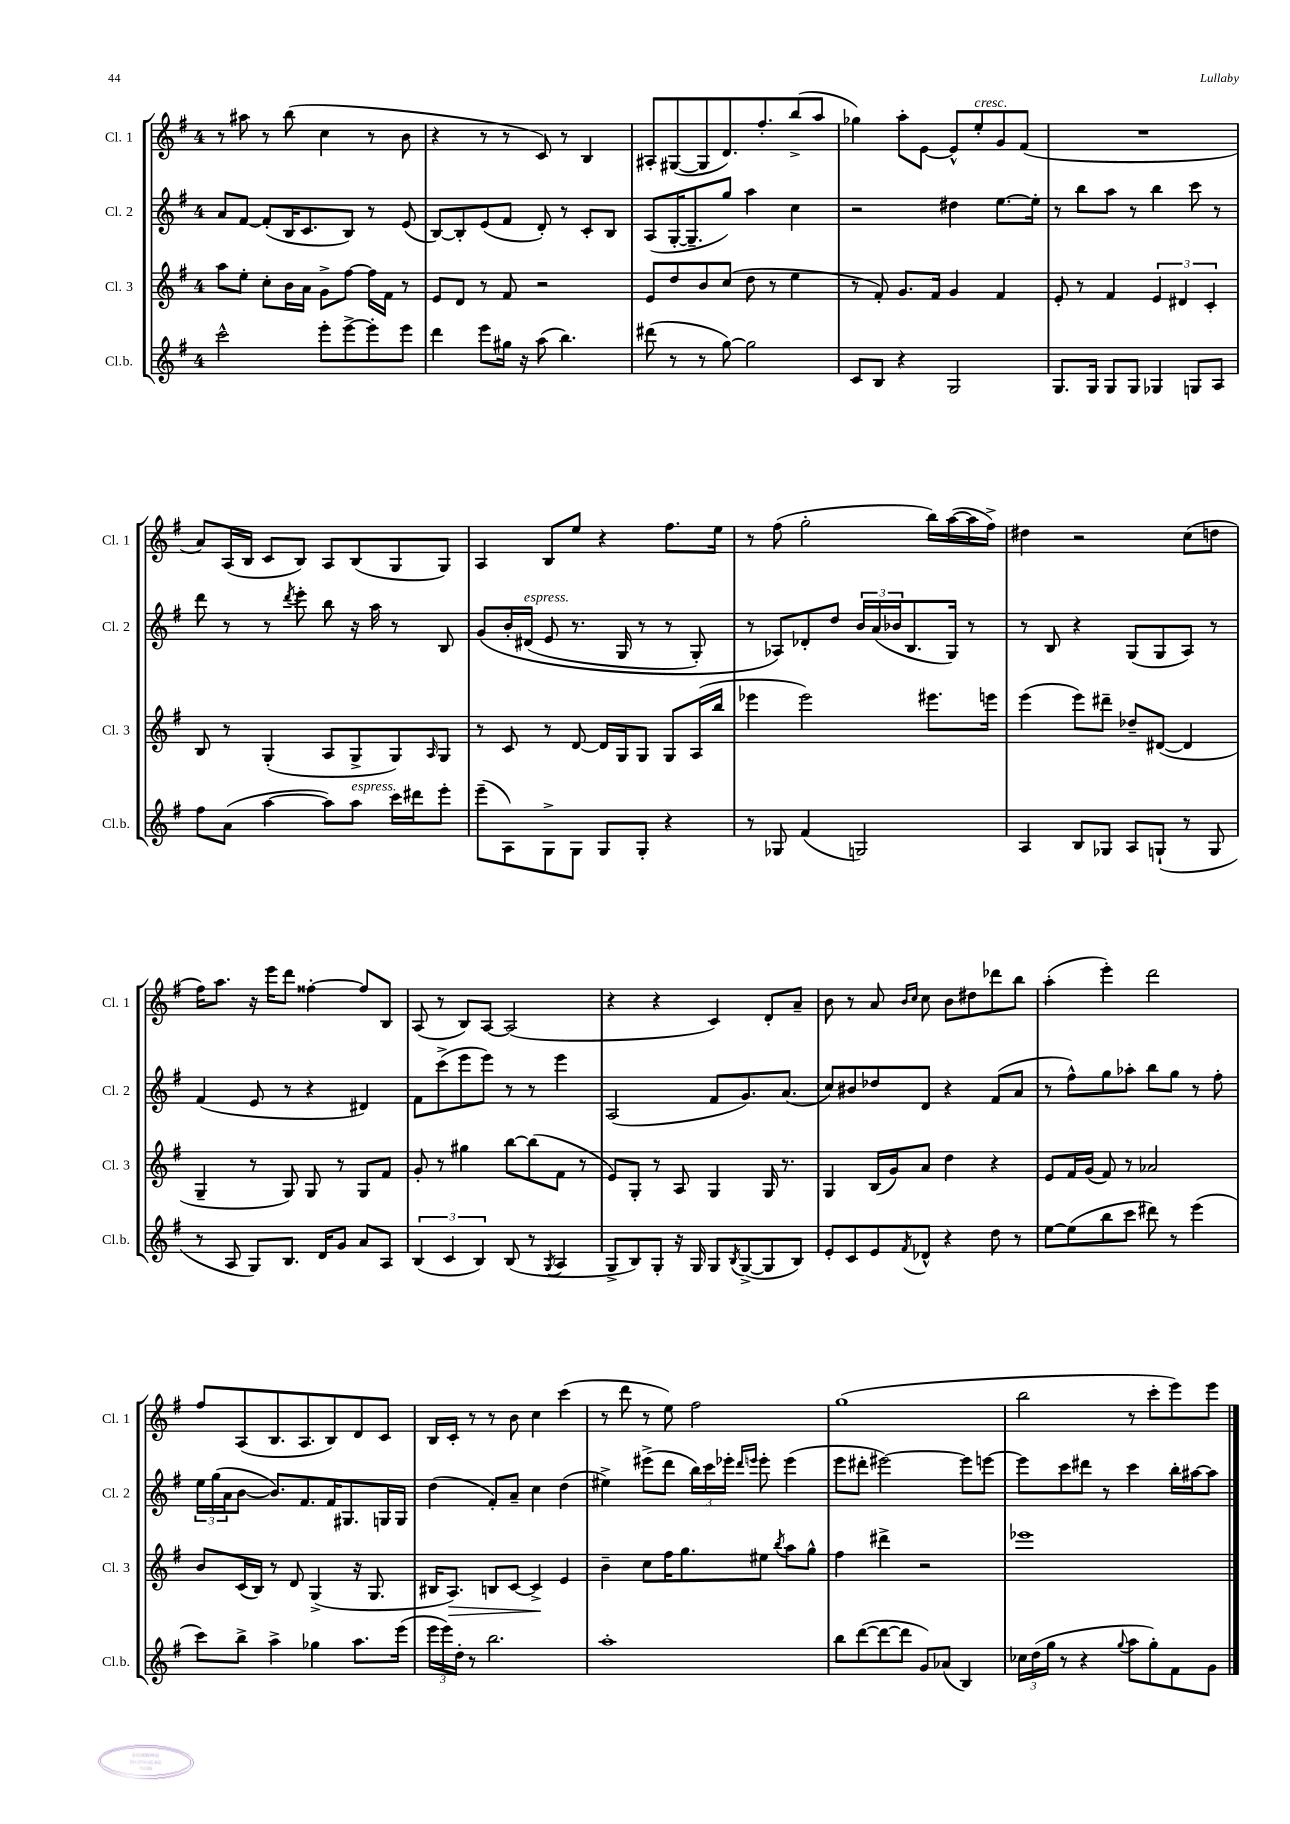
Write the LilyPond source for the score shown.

<<
\new StaffGroup <<
\new Staff = "s0" \with { instrumentName = "Cl. 1" shortInstrumentName = "Cl. 1" } {
    \clef treble \key g \major \once \override Staff.TimeSignature.style = #'single-digit \time 4/4
    r8 ais''8 r8 b''8( c''4 r8 b'8 |
    r4 r8 r8 c'8) r8 b4 |
    ais8-. gis8~( gis8 d'8.) fis''8.-. b''8->( a''8 |
    ges''4) a''8-. e'8~ e'8-^ e''8-.^\markup { \italic "cresc." } g'8 fis'8( |
    R1 |
    a'8) a16( b16 c'8 b8) a8 b8( g8 g8) |
    a4 b8 e''8 r4 fis''8. e''16 |
    r8 fis''8( g''2-. b''16) a''16~( a''16 fis''16->) |
    dis''4 r2 c''8( d''8 |
    fis''16) a''8. r16 e'''16 d'''8 fisis''4~-. fisis''8 b8 |
    a8( r8 b8) a8~ a2( |
    r4 r4 c'4) d'8-. a'8-- |
    b'8 r8 a'8 \grace { b'16 c''16 } c''8 b'8 dis''8 des'''8 b''8 |
    a''4-.( e'''4-.) d'''2 |
    fis''8 a8( b8. a8. b8) d'8 c'8 |
    b16 c'16-. r8 r8 b'8 c''4 c'''4( |
    r8 d'''8 r8 e''8) fis''2 |
    g''1( |
    b''2 r8 c'''8-. e'''8) e'''8 \bar "|." |
}
\new Staff = "s1" \with { instrumentName = "Cl. 2" shortInstrumentName = "Cl. 2" } {
    \clef treble \key g \major \once \override Staff.TimeSignature.style = #'single-digit \time 4/4
    a'8 fis'8~ fis'8-.( b16 c'8. b8) r8 e'8( |
    b8~) b8-. e'8( fis'8 d'8-.) r8 c'8-. b8 |
    a8( g16~-. g8.-- g''8) a''4 c''4 |
    r2 dis''4 e''8.~ e''16-. |
    r8 b''8 a''8 r8 b''4 c'''8 r8 |
    d'''8 r8 r8 \acciaccatura { d'''8 } e'''8-. b''8 r16 a''16 r8 b8 |
    g'8\( b'16-. dis'16^\markup { \italic "espress." }( e'8 r8. g16 r8 r8 g8-.) |
    r8 aes8\) des'8-. d''8 \tuplet 3/2 { b'16 a'16( bes'16 } b8. g16) r8 |
    r8 b8 r4 g8( g8 a8) r8 |
    fis'4( e'8 r8 r4 dis'4) |
    fis'8 c'''8->( e'''8 e'''8) r8 r8 e'''4 |
    a2( fis'8 g'8.) a'8.( |
    c''8) bis'8 des''8 d'8 r4 fis'8( a'8 |
    r8 fis''8-^) g''8 aes''8-. b''8 g''8 r8 fis''8-. |
    \tuplet 3/2 { e''16 g''16( a'16 } b'8~ b'8.) fis'8. fis'16 gis8. g16 g16 |
    d''4( fis'8-.) a'8-- c''4 d''4( |
    eis''4->) eis'''8->( d'''8 \tuplet 3/2 { b''16) c'''16 ees'''16-. } \grace { d'''16 e'''16 } e'''8-. e'''4( |
    e'''8 dis'''8-. eis'''2~) eis'''8 e'''8~ |
    e'''8 c'''8 dis'''8 r8 c'''4 b''16-. ais''16~ ais''8 \bar "|." |
}
\new Staff = "s2" \with { instrumentName = "Cl. 3" shortInstrumentName = "Cl. 3" } {
    \clef treble \key g \major \once \override Staff.TimeSignature.style = #'single-digit \time 4/4
    a''8 e''8-. c''8-. b'16 a'16 g'8-> fis''8~ fis''16 fis'16 r8 |
    e'8 d'8 r8 fis'8 r2 |
    e'8 d''8 b'8 c''8( d''8 r8 e''4 |
    r8 fis'8-.) g'8. fis'16 g'4 fis'4 |
    e'8-. r8 fis'4 \tuplet 3/2 { e'4 dis'4 c'4-. } |
    b8 r8 g4-.( a8 g8-> g8) \grace { a16 } g8 |
    r8 c'8 r8 d'8~ d'16 g16 g8 g8 a16( b''16 |
    ees'''4 ees'''2) eis'''8. e'''16 |
    e'''4( e'''8) dis'''8-- des''8-- dis'8~( dis'4 |
    g4-- r8 g8) g8 r8 g8 fis'8 |
    g'8-. r8 gis''4 b''8~ b''8( fis'8 r8 |
    e'8) g8-. r8 a8 g4 g16 r8. |
    g4 b16( g'16) a'8 d''4 r4 |
    e'8 fis'16 g'16( fis'8) r8 aes'2 |
    b'8 c'16( b16) r8 d'8 g4->( r16 g8. |
    bis16 a8.\>) b8 c'8~ c'4->\! e'4 |
    b'4-- c''8 fis''16 g''8. eis''8 \acciaccatura { b''8 } a''8 g''8-^ |
    fis''4 dis'''4-> r2 |
    ees'''1 \bar "|." |
}
\new Staff = "s3" \with { instrumentName = "Cl.b." shortInstrumentName = "Cl.b." } {
    \clef treble \key g \major \once \override Staff.TimeSignature.style = #'single-digit \time 4/4
    c'''2-^ e'''8-. e'''8~-> e'''8-. e'''8 |
    d'''4 e'''8 gis''16 r16 a''8( b''4.) |
    dis'''8( r8 r8 g''8~) g''2 |
    c'8 b8 r4 g2 |
    g8. g16 g8 g8 ges4 g8 a8 |
    fis''8 a'8( a''4~ a''8) a''8^\markup { \italic "espress." } c'''16 dis'''16 e'''8-. |
    e'''8--( a8) g8-> g8 g8 g8-. r4 |
    r8 ges8 fis'4( g2) |
    a4 b8 ges8 a8 g8-!( r8 g8 |
    r8 a8 g8) b8. d'16 g'8 a'8 a8 |
    \tuplet 3/2 { b4( c'4 b4) } b8( r8 \acciaccatura { g8 } a4 |
    g8-> b8) g8-. r16 g16 g8 \acciaccatura { b8 } g8~->( g8 b8) |
    e'8-. c'8 e'8 \acciaccatura { fis'8 } des'8-^ r4 d''8 r8 |
    e''8~ e''8( b''8 c'''8 dis'''8) r8 e'''4( |
    c'''8) b''8-> a''4-> ges''4 a''8. e'''16( |
    \tuplet 3/2 { e'''16 e'''16) d''16-. } r8 b''2. |
    a''1-. |
    b''8 d'''8~( d'''8~ d'''8 g'8) aes'8( b4) |
    \tuplet 3/2 { ces''16 d''16( g''16 } r8 r4 \appoggiatura { g''8 } a''8 g''8-.) fis'8 g'8 \bar "|." |
}
>>
>>
\layout { \context { \Score \remove "Bar_number_engraver" } }
